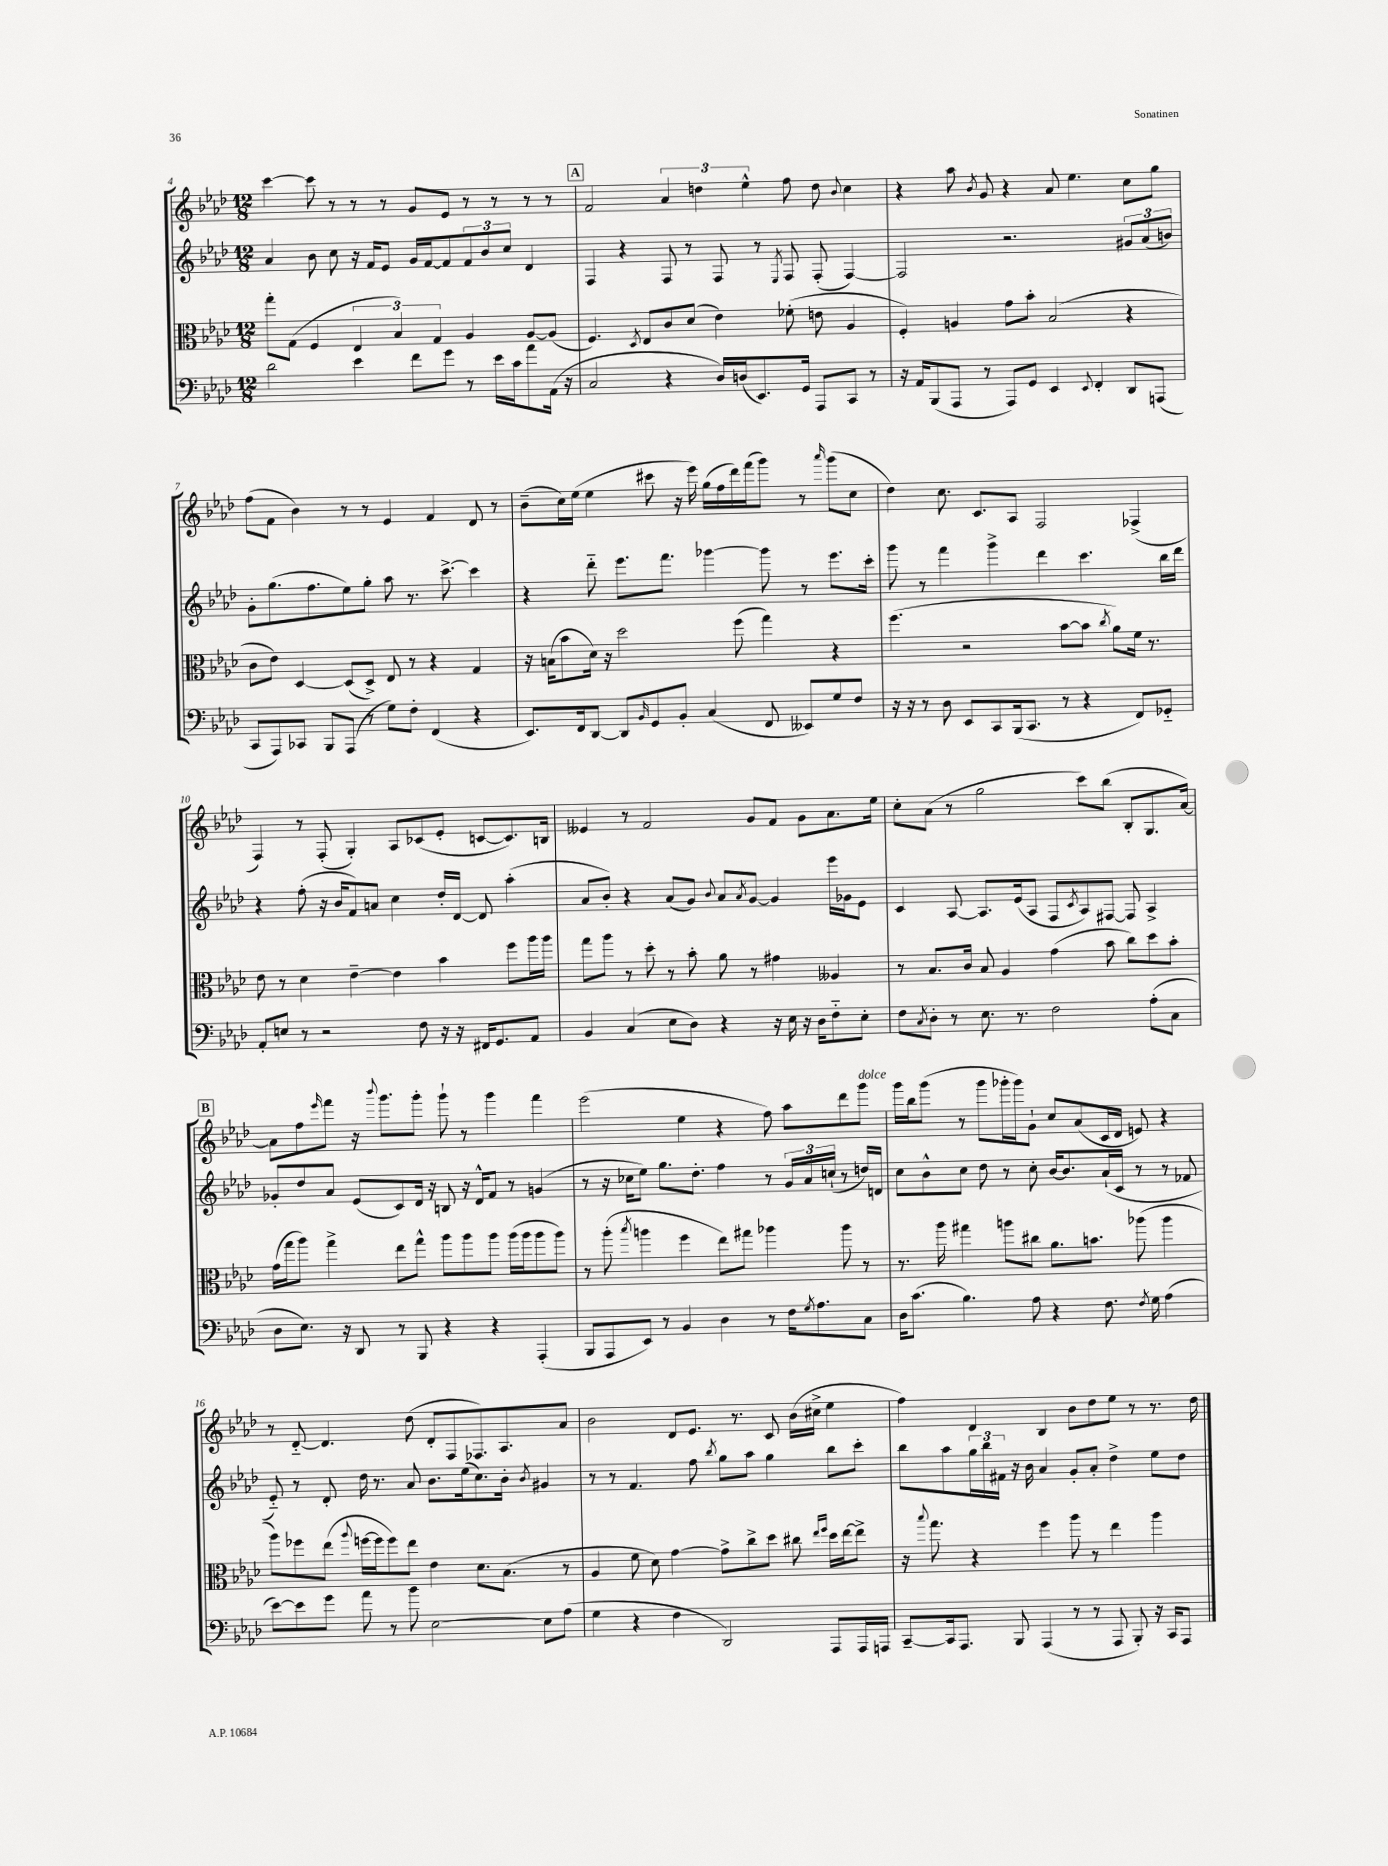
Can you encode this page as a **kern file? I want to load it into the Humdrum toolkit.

**kern	**kern	**kern	**kern
*part4	*part3	*part2	*part1
*staff4	*staff3	*staff2	*staff1
*clefF4	*clefC3	*clefG2	*clefG2
*k[b-e-a-d-]	*k[b-e-a-d-]	*k[b-e-a-d-]	*k[b-e-a-d-]
*M12/8	*M12/8	*M12/8	*M12/8
=4	=4	=4	=4
2d-\	8gg'\L	4a-/	[4ccc\
.	(8G\J	.	.
.	4F/	8b-\	8ccc\]
.	.	8cc\	8r
4e-\	6E-/	16r	8r
.	.	16f/KL	.
.	.	8e-/J	8r
.	6B-/)	.	.
8f\L	.	16g/LL	8g/L
.	.	[16f/J	.
.	6G/	.	.
8g\J	.	8f/]	8e-/J
8r	4A-/	12f/	8r
.	.	12b-/	.
16e-\LL	.	.	8r
.	.	12cc/J	.
16c\J	.	.	.
8a-\	[8A-/L	4d-/	8r
(16AA-\Jk	(8A-/J]	.	8r
16r	.	.	.
!!LO:REH:place=s1:t=A
=5	=5	=5	=5
2C/	4.F/)	4F/	2f/
.	.	4r	.
.	8qD-/	.	.
.	8E-/L	.	.
4r	8c/	8F/	6a-/
.	(8d-/J	8r	.
.	.	.	6ddn\
16D-/LL)	4e-\)	8F/	.
(16Dn/J	.	.	.
.	.	.	6ee-^^\
8.EE-/)	.	8r	.
.	.	8qE-/	.
.	(8f-X'\	8F/	8ff\
16GG/Jk	.	.	.
8AAA-/L	8en\	(8F'/	8dd\
.	.	.	8qqb-/
8CC/J	4A-/	[4F/)	4cc\
8r	.	.	.
=6	=6	=6	=6
16r	4F'/)	2F/]	4r
16AA-/KL	.	.	.
(8BBB-/	.	.	.
8AAA-/J	4An/	.	8aa-\
.	.	.	8qb-/
8r	.	.	8g/
8AAA-/L)	8g\L	2.r	4r
8GG/J	8b-'\J	.	.
4EE-/	(2B-/	.	8a-/
.	.	.	4.ee-\
8qqEE-/	.	.	.
4FF'/	.	.	.
8DD-/L	4r	12g#X/L	8cc\L
.	.	(12a-/	.
(8AAAn/J	.	.	8gg\J
.	.	12bn/J)	.
!!LO:LB:g=z
=7	=7	=7	=7
8CC/L	8c\L	8g'\L	(8ff\L
8AAA-/)	8e-\J)	(8.gg\	8f\J
8CC-X/J	[4D-/	.	4b-\)
.	.	8.ff\	.
8BBB-/L	.	.	.
(8AAA-/J	(8D-/L]	8ee-\)	8r
8r	8D-^/J)	8gg'\J	8r
8G\L)	8E-/	8aa-\	4e-/
8F'\J	8r	8.r	.
(4FF/	4r	.	4f/
.	.	[8.ccc^\	.
4r	4G/	4ccc\]	8d-/
.	.	.	8r
=8	=8	=8	=8
8.EE-/L)	16r	4r	(8b-~\L
.	(16Bn\KL	.	.
.	8b-\	.	16cc\L)
16FF/k	.	.	(16ee-\JJ
[8DD-/J	16d-\Jk)	8ddd-\	4ee-\
.	16r	.	.
8DD-/L]	2dd-\	8.eee-\L	.
16qqBB-/	.	.	.
8GG/	.	.	8ccc#X\
.	.	8.fff\J	.
8BB-'/J	.	.	16r
.	.	.	16eee-\)
(4C/	.	[4ggg-X\	(16gg\LL
.	.	.	16ff\
.	(8ff\	.	16ddd-\)
.	.	.	(16fff\J
8FF/	4gg\)	8ggg-\]	8ggg\J)
8EE--X/L)	.	8r	8r
.	.	.	16qqaaa-/
8G/	4r	8.eee-\L	(8ggg\L
8F/J	.	.	8cc\J
.	.	16ccc'\Jk	.
=9	=9	=9	=9
16r	(4.ff\	8ggg\	4dd-\)
16r	.	.	.
8r	.	8r	.
8D-\	.	4fff\	8.cc\
8EE-/L	2r	.	.
.	.	.	8.c/L
8CC/	.	4ggg^\	.
(16BBB-/k	.	.	8A-/J
8.CC/J	.	.	.
.	.	4ddd-\	2F/
8r	[8b-\L	.	.
4r	8b-\J]	4.ccc\	.
.	8qcc/	.	.
.	8a-\L)	.	.
8FF/L)	16f\Jk	.	(4F-X^/
.	8.r	.	.
8GG-X/J	.	16bb-\LL	.
.	.	16ddd-\JJ	.
!!LO:LB:g=z
=10	=10	=10	=10
8AA-'/L	8e-\	4r	4F/)
8En/J	8r	.	.
8r	4d-\	(8ff'\	8r
2r	.	16r	(8F'/
.	.	16b-/KL	.
.	[4e-~\	8f/)	4G'/)
.	.	8an/J	.
.	4e-\]	4cc\	8A-/L
8F\	.	.	(8c-X/
16r	4b-\	16dd-'/LL	8e-'/J
16r	.	[16d-/JJ	.
16FF#X/KL	.	8d-/]	[8cn/L
8.GG/	.	.	.
.	8ff\L	(4aa-'\	8.c/])
8AA-/J	16aa-\L	.	.
.	16aa-\JJ	.	16Bn/Jk
=11	=11	=11	=11
4BB-/	8gg\L	8a-/L	4e--X/
.	8aa-\J	8b-'/J)	.
(4C/	8r	4r	8r
.	8dd-'\	.	2f/
8E-\L	8r	(8a-/L	.
8D-\J)	8b-'\	8g/J)	.
.	.	8qqb-/	.
4r	8a-\	8a-/L	.
.	.	8qa-/	.
.	8r	[8g/J	8g/L
16r	4g#X\	4g/]	8f/J
16E-\	.	.	.
16r	.	.	8g\L
16D-\KL	.	.	.
8F\	4A--X/	16eee-\LL	8.a-\
.	.	16g-X\J	.
8E-'\J	.	8e-\J	.
.	.	.	16ee-\Jk
=12	=12	=12	=12
8F\L	8r	4c/	8cc'\L
8qC/	.	.	.
8D-'\J	8.B-/L	.	(8a-\J
8r	.	[8A-/	8r
.	16c/Jk	.	.
8.E-\	8B-/	8.A-/L]	2gg\
.	4A-/	.	.
8.r	.	(16e-/k	.
.	.	8A-/J	.
2F\	(4g\	8F/L	.
.	.	8qc/	.
.	.	8A-/)	8ccc\L)
.	8b-\	[8F#X/J	(8bb-\J
.	8cc\L)	8F#/]	8B-'/L
(8A-'\L	8dd-\	4A-^/	8.G/
8C\J	8b-'\J	.	.
.	.	.	[16a-/Jk)
!!LO:LB:g=z
!!LO:REH:place=s1:t=B
=13	=13	=13	=13
8D-\L	(16g\LL	8g-X'/L	8a-\L]
.	16gg\J	.	.
8.E-\J)	8aa-\J)	8dd-/	8ff\
.	.	.	16qqeee-/
.	4gg^\	8a-/J	8fff\J
16r	.	.	.
8DD-/	.	(8e-/L	16r
.	.	.	8qqbbb-/
.	.	.	8.ggg\L
8r	8ee-\L	8c/)	.
8BBB-/	8gg^^\J	16d-/Jk	8ggg'\J
.	.	16r	.
4r	8aa-\L	8Bn/	8ggg`\
.	8aa-\	16r	8r
.	.	16d-^^/KL	.
4r	8aa-\J	8f/J	4ggg\
.	(16aa-\LL	8r	.
.	16aa-\J	.	.
(4AAA-'/	8aa-\	(4gn/	4fff\
.	8aa-\J)	.	.
=14	=14	=14	=14
8BBB-/L	8r	8r	(2eee-\
8AAA-/	(8aa-'\	16r	.
.	.	16cc-X\KL	.
.	8qbb-/	.	.
8EE-/J)	4aan\	8ee-\J)	.
8r	.	8.gg\L	.
4BB-/	4ff\	.	4ee-\
.	.	8.dd-'\J	.
4D-\	8ee-\L)	4ff\	4r
.	8gg#X\J	.	.
8r	4aa-X\	8r	8ff\)
16F\KL	.	24g/LL	8aa-\L
.	.	24a-/	.
8qG/	.	.	.
8.A-\	.	.	.
.	.	(24ccn`/JJ	.
.	8aa-\	8r	8ddd-\
!	!	!	!LO:TX:a:i:t=dolce
8C\J	8r	16ddn/LL)	8ggg\J
.	.	16dn/JJ	.
=15	=15	=15	=15
16D-\KL	8.r	8cc\L	16ggg\LL
(8.c\J	.	.	16bb-\J
.	.	8b-^^\	(8ggg\J
.	16aa-\	.	.
4.B-\)	4gg#X\	8cc\J	8r
.	.	8dd-\	8ggg\L
.	8aan\L	8r	16ggg-X'\L
.	.	.	16ggg-\J)
8A-\	8cc#X\J	8cc'\	8g`\J
4r	8.a-\L	[16b-/KL	8cc/L
.	.	8.b-/]	.
.	.	.	(8a-/
.	8.bn\J	.	.
8.F\	.	(16a-`/L	16c/L
.	.	16c/JJ	16d-/JJ
.	(8aa-X\	8r	8en/)
8qF/	.	.	.
16G\	.	.	.
(4A-\	4aa-\	8r	4r
.	.	8f-X/	.
!!LO:LB:g=z
=16	=16	=16	=16
[8e-\L)	8aa-\L)	8e-/)	8r
8e-\]	8ff-X\	8r	[8d-/
8g\J	(8ee-\J	8d-'/	4.d-/]
.	8qqaa-/	.	.
8a-\	[16ffn\LL	16dd-\	.
.	16ff\J]	8.r	.
8r	8ff\)	.	.
8b-\	8ee-\J	8a-/	(8dd-\
[2E-\	4e-\	8.b-\L	8d-'/L
.	.	.	8F/
.	.	(16ee-\k	.
.	8.d-\L	8.cc\)	8.F-X/)
.	(8.B-\J	16b-'\Jk	8.A-/
.	.	8qb-/	.
8E-\L]	.	4g#X/	.
(8A-\J	8r	.	8a-/J
=17	=17	=17	=17
4G\	4A-/	8r	2b-\
.	.	8r	.
4r	8f\	4.f/	.
.	8d-\)	.	.
4F\	[4g\	.	8d-/L
.	.	8ff\	8.e-/J
.	.	8qbb-/	.
2DD-/)	8g^\L]	8gg\L	.
.	.	.	8.r
.	8cc^\	8aa-\J	.
.	8dd-\J	4gg\	8c/
.	8cc#X\	.	(16b-\LL
.	.	.	16cc#X^\JJ
.	16qqee-/LL	.	.
.	16qqff/JJ	.	.
8AAA-/L	16dd-\LL	8bb-\L	4ee-\
.	[16ee-\J	.	.
16AAA-/L	8ee-^\J]	8ccc'\J	.
16AAAn/JJ	.	.	.
=18	=18	=18	=18
[8CC~/L	16r	8bb-\L	4ff\)
.	8qqbb-/	.	.
.	8.gg\	.	.
16CC/k]	.	8aa-\	.
8.AAA-/J	.	.	.
.	4r	24gg\L	4d-/
.	.	24bb-\	.
.	.	24f#X\JJ	.
8BBB-/	.	16r	.
.	.	16b-\	.
(4AAA-/	4ff\	4a-/	4B-/
8r	8aa-\	8g'/L	8b-\L
8r	8r	8a-'/J	8dd-\
8AAA-/	4ee-\	4dd-^\	8ee-\J
8BBB-'/)	.	.	8r
16r	4aa-\	8ee-\L	8.r
16CC/KL	.	.	.
8AAA-/J	.	8dd-\J	.
.	.	.	16dd-\
==	==	==	==
*-	*-	*-	*-
